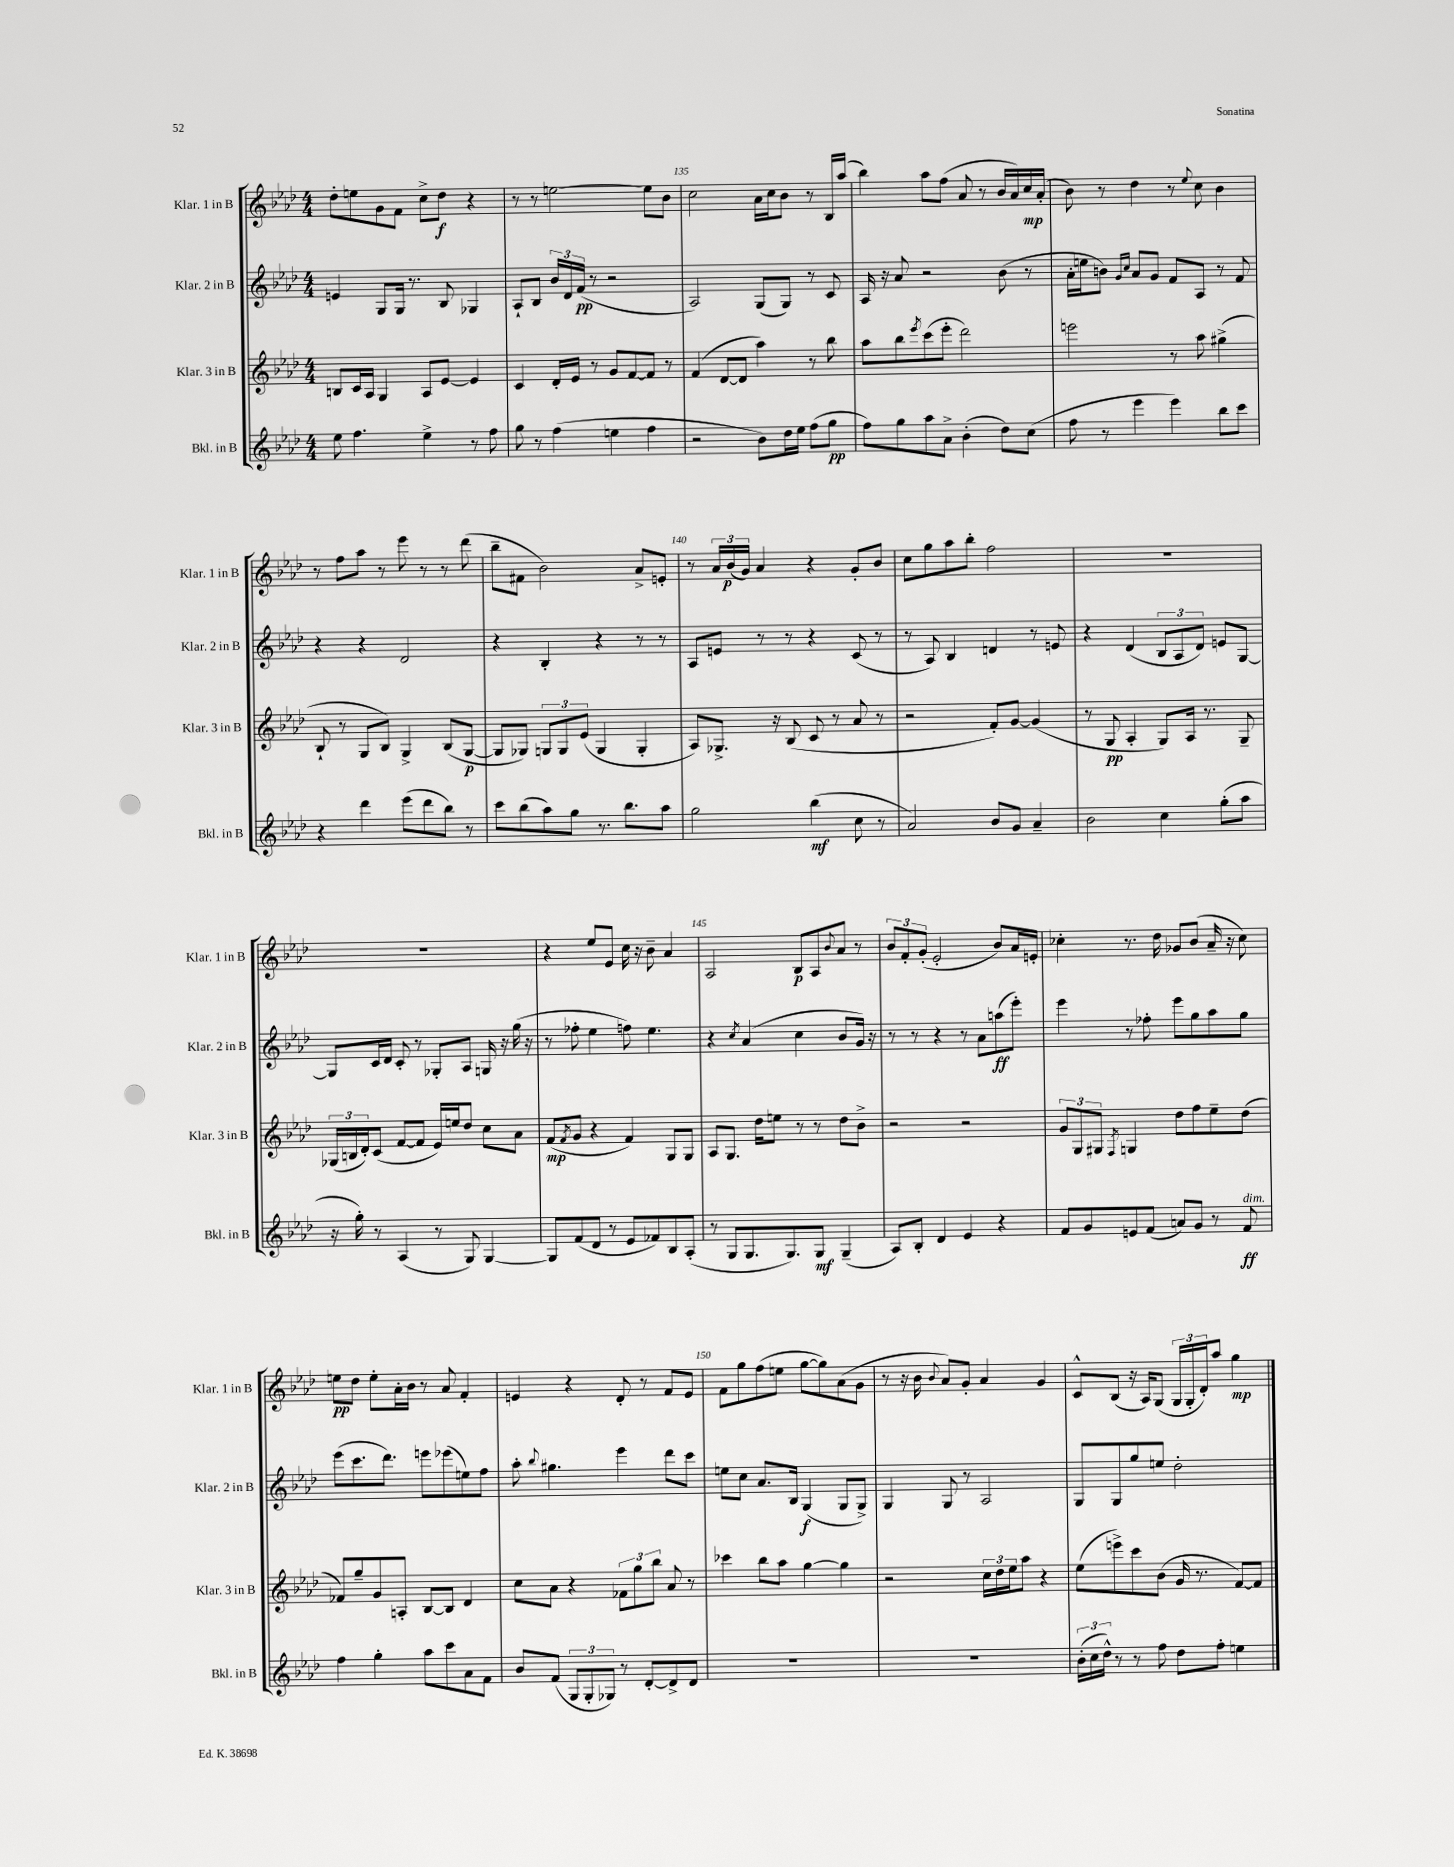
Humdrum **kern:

**kern	**kern	**kern	**kern
*staff4	*staff3	*staff2	*staff1
*clefG2	*clefG2	*clefG2	*clefG2
*k[b-e-a-d-]	*k[b-e-a-d-]	*k[b-e-a-d-]	*k[b-e-a-d-]
*M4/4	*M4/4	*M4/4	*M4/4
8ee-\	8B/L	4e/	8dd-'\L
4.ff\	16c/L	.	8ee\
.	16A-/JJ	.	.
.	4G/	8G/L	8g\
.	.	16G/Jk	8f\J
.	.	8.r	.
4ee-^\	8A-/L	.	8cc^\L
.	[8e-/J	8B-/	8dd-\J
8r	4e-/]	4G-/	4r
8ff\	.	.	.
=	=	=	=
8gg\	4c/	8A-`/L	8r
8r	.	8B-/J	8r
(4ff\	16d-'/LL	24b-/LL	[2ee\
.	.	24d-/	.
.	16e-/JJ	.	.
.	.	(24f/JJ	.
.	8r	8r	.
4ee\	8g/L	2r	.
.	[8f/	.	.
4ff\	8f/]J	.	8ee\]L
.	8r	.	8b-\J
=	=	=	=
2r	(4f/	2A-/)	2cc\
.	[8d-/L	.	.
.	8d-/]J	.	.
8b-\L)	4aa-\)	(8G/L	16a-\LL
.	.	.	16cc\J
16dd-\L	.	8G/J)	8b-\J
16ee-\JJ	.	.	.
(8ff\L	8r	8r	8r
8gg\J	8bb-\	8c/	16B-/LL
.	.	.	(16aa-/JJ
=	=	=	=
8ff\L)	8aa-\L	16A-/	4bb-\)
.	.	16r	.
8gg\	8bb-\	8a-/	.
.	8qeee-/	.	.
8aa-\	(8ccc\	2r	8aa-\L
8a-^\J	8eee-'\J	.	(8ff\J
(4b-'\	2ddd-\)	.	8a-/
.	.	.	8r
8dd-\L)	.	(8b-\	16b-/LL
.	.	.	16a-/)
(8cc\J	.	8r	16cc/
.	.	.	(16a-'/JJ
=	=	=	=
8ff\	2eee\	16a-'\LL	8b-\)
.	.	16ee\J	.
8r	.	8b\J)	8r
.	.	16qqg/LL	.
.	.	16qqcc/JJ	.
4eee-\	.	8a-/L	4dd-\
.	.	8g/J	.
4eee-\)	8r	8f/L	8r
.	.	.	8qqee-/
.	8aa-\	8A-/J	8cc\
8bb-\L	(4gg#^\	8r	4b-\
8ccc\J	.	8f/	.
=	=	=	=
4r	8B-`/	4r	8r
.	8r	.	8ff\L
4ddd-\	8G/L	4r	8aa-\J
.	8B-/J)	.	8r
(8eee-\L	4G^/	2d-/	8eee-\
8ddd-\	.	.	8r
8bb-\J)	(8B-/L	.	8r
8r	[8G/J	.	(8ddd-\
=	=	=	=
8ccc\L	8G/]L	4r	8bb-~\L
(8bb-\	8G-/J)	.	8f#\J
8aa-\)	12G/L	4B-'/	2b-\)
.	12G/	.	.
8gg\J	.	.	.
.	(12e-/J	.	.
8.r	4G/	4r	.
8.bb-\L	.	.	.
.	4G'/	8r	8a-^/L
8aa-\J	.	8r	8e'/J
=	=	=	=
2gg\	8A-/L)	8A-/L	8r
.	8.G-^/J	8e/J	24a-/LL
.	.	.	(24b-/
.	.	.	24g/JJ)
.	.	8r	4a-/
.	16r	.	.
.	(8B-/	8r	.
(4bb-\	8c/	4r	4r
.	8r	.	.
8cc\	8a-/	(8c/	8g'/L
8r	8r	8r	8b-/J
=	=	=	=
2a-/)	2r	8r	8cc\L
.	.	8A-/)	8gg\
.	.	4B-/	8aa-\
.	.	.	8bb-'\J
8b-/L	8f'/L)	4d/	2ff\
8g/J	[8g/J	.	.
4a-~/	(4g/]	8r	.
.	.	8e/	.
=	=	=	=
2b-\	8r	4r	1r
.	8G/	.	.
.	4A-'/	(4d-/	.
4cc\	8G/L)	12B-/L	.
.	.	12A-/	.
.	16A-/Jk	.	.
.	.	12d-/J)	.
.	8.r	.	.
(8gg'\L	.	8e/L	.
8aa-\J	8G~/	[8G/J	.
=	=	=	=
16r	(24G-/LL	8G/]L	1r
.	24B/	.	.
16gg'\)	.	.	.
.	24d-'/J)	.	.
8r	(8c/J	16c/L	.
.	.	16d-/JJ	.
(4A-/	[8f/L	8c'/	.
.	8f/]J	8r	.
8r	16e-/LL)	8G-'/L	.
.	16ee/J	.	.
8G/)	8dd-/J	8A-/J	.
[4G/	8cc\L	16G/	.
.	.	16r	.
.	8a-\J	(16gg\	.
.	.	16r	.
=	=	=	=
8G/]L	(8f/L	8r	4r
.	8qf/	.	.
(8f/	8g/J	8ff-'\	.
8d-/J	4r	4ee-\	8ee-/L
8r	.	.	8e-/J
8e-/L	4f/)	8ff\)	16cc\
.	.	.	16r
8f-/)	.	4.ee-\	8b-~\
8B-/	8G/L	.	4a-/
(8A-'/J	8G/J	.	.
=	=	=	=
8r	8A-/L	4r	2A-/
8G/L	8.G/J	.	.
.	.	8qcc/	.
8.G/	.	(4a-/	.
.	16dd-\LK	.	.
.	8ee\J	.	.
8.G/)	.	.	.
.	8r	4cc\	8B-/L
8G/J	8r	.	8A-/
.	.	.	8qqb-/
(4G~/	8dd-\L	8b-/L	8a-/J
.	8b-^\J	16g/Jk)	8r
.	.	16r	.
=	=	=	=
8A-/L)	2r	8r	12b-/L
.	.	.	12f'/
8B-'/J	.	8r	.
.	.	.	(12g'/J
4d-/	.	4r	2e-'/
4e-/	2r	8r	.
.	.	8a-\L	.
4r	.	(8aa\	8b-/L)
.	.	8eee-'\J)	16a-/L
.	.	.	16e'/JJ
=	=	=	=
8f/L	12g/L	4eee-\	4cc-'\
.	12G/	.	.
8g/	.	.	.
.	12G#/J	.	.
.	8qF/	.	.
8e/	4G/	8r	8.r
(8f/J	.	8ff-'\	.
.	.	.	16dd-\
8a/L)	8dd-\L	8eee-\L	8g-/L
8g/J	8ff\	8gg\	(8b-/J
8r	8ee-~\	8aa-\	16a-~/
.	.	.	16r
8f/	(8dd-\J	8gg\J	8cc-\)
=	=	=	=
4ff\	8f-/L)	(8eee-\L	8ee\L
.	8gg~/	8.ccc\	8dd-\J
4gg'\	8g/	.	8ee'\L
.	.	8.ddd-\J)	.
.	8A'/J	.	16a-'\L
.	.	.	16b-\JJ
8aa-\L	[8B-/L	8eee\L	8r
8ccc\	8B-/]J	(8eee-\	8a-/
8a-\	4d-/	8ee\)	4f'/
8f\J	.	8ff\J	.
=	=	=	=
8b-/L	8cc\L	8aa-'\	4e/
.	.	8qqbb-/	.
(8f/J	8a-\J	4.gg#\	.
12G/L	4r	.	4r
12G'/	.	.	.
12G-/J)	.	.	.
8r	12f-\L	4eee-\	8d-'/
.	12gg\	.	.
[8d-'/L	.	.	8r
.	12bb-\J	.	.
8d-^/]	8a-/	8ddd-\L	8f/L
8d-/J	8r	8ccc\J	8e/J
=	=	=	=
1r	4ccc-\	8ee\L	8f\L
.	.	8cc\J	8gg\
.	8bb-\L	8.a-/L	(8ff\
.	8aa-\J	.	8ee\J
.	.	16B-/Jk	.
.	[4gg\	(4G/	[8gg\L
.	.	.	8gg\])
.	4gg\]	8G/L	(8a-\
.	.	8G^/J)	8g\J
=	=	=	=
1r	2r	4G/	8r
.	.	.	16r
.	.	.	16b-\
.	.	.	8qqb-/
.	.	8G/	8a-/L)
.	.	8r	8g'/J
.	24cc\LL	2A-/	4a-/
.	24dd-\	.	.
.	24ee-\J	.	.
.	8aa-\J	.	.
.	4r	.	4g/
=	=	=	=
(24b-'\LL	(8ee-\L	8G/L	8c^^/L
24cc\	.	.	.
24dd-^^\JJ)	.	.	.
8r	8eee^\)	8G/	(8B-/J
8r	8ccc\	8gg/	16r
.	.	.	16A-/LK)
8ff\	(8b-\J	8ee/J	(8G/J
8dd-\L	16g/	2dd-'\	24G/LL
.	.	.	24G'/
.	8.r	.	.
.	.	.	24d-'/J)
8ff'\J	.	.	8aa-/J
4ee\	[8f/L)	.	4gg\
.	8f/]J	.	.
==	==	==	==
*-	*-	*-	*-
